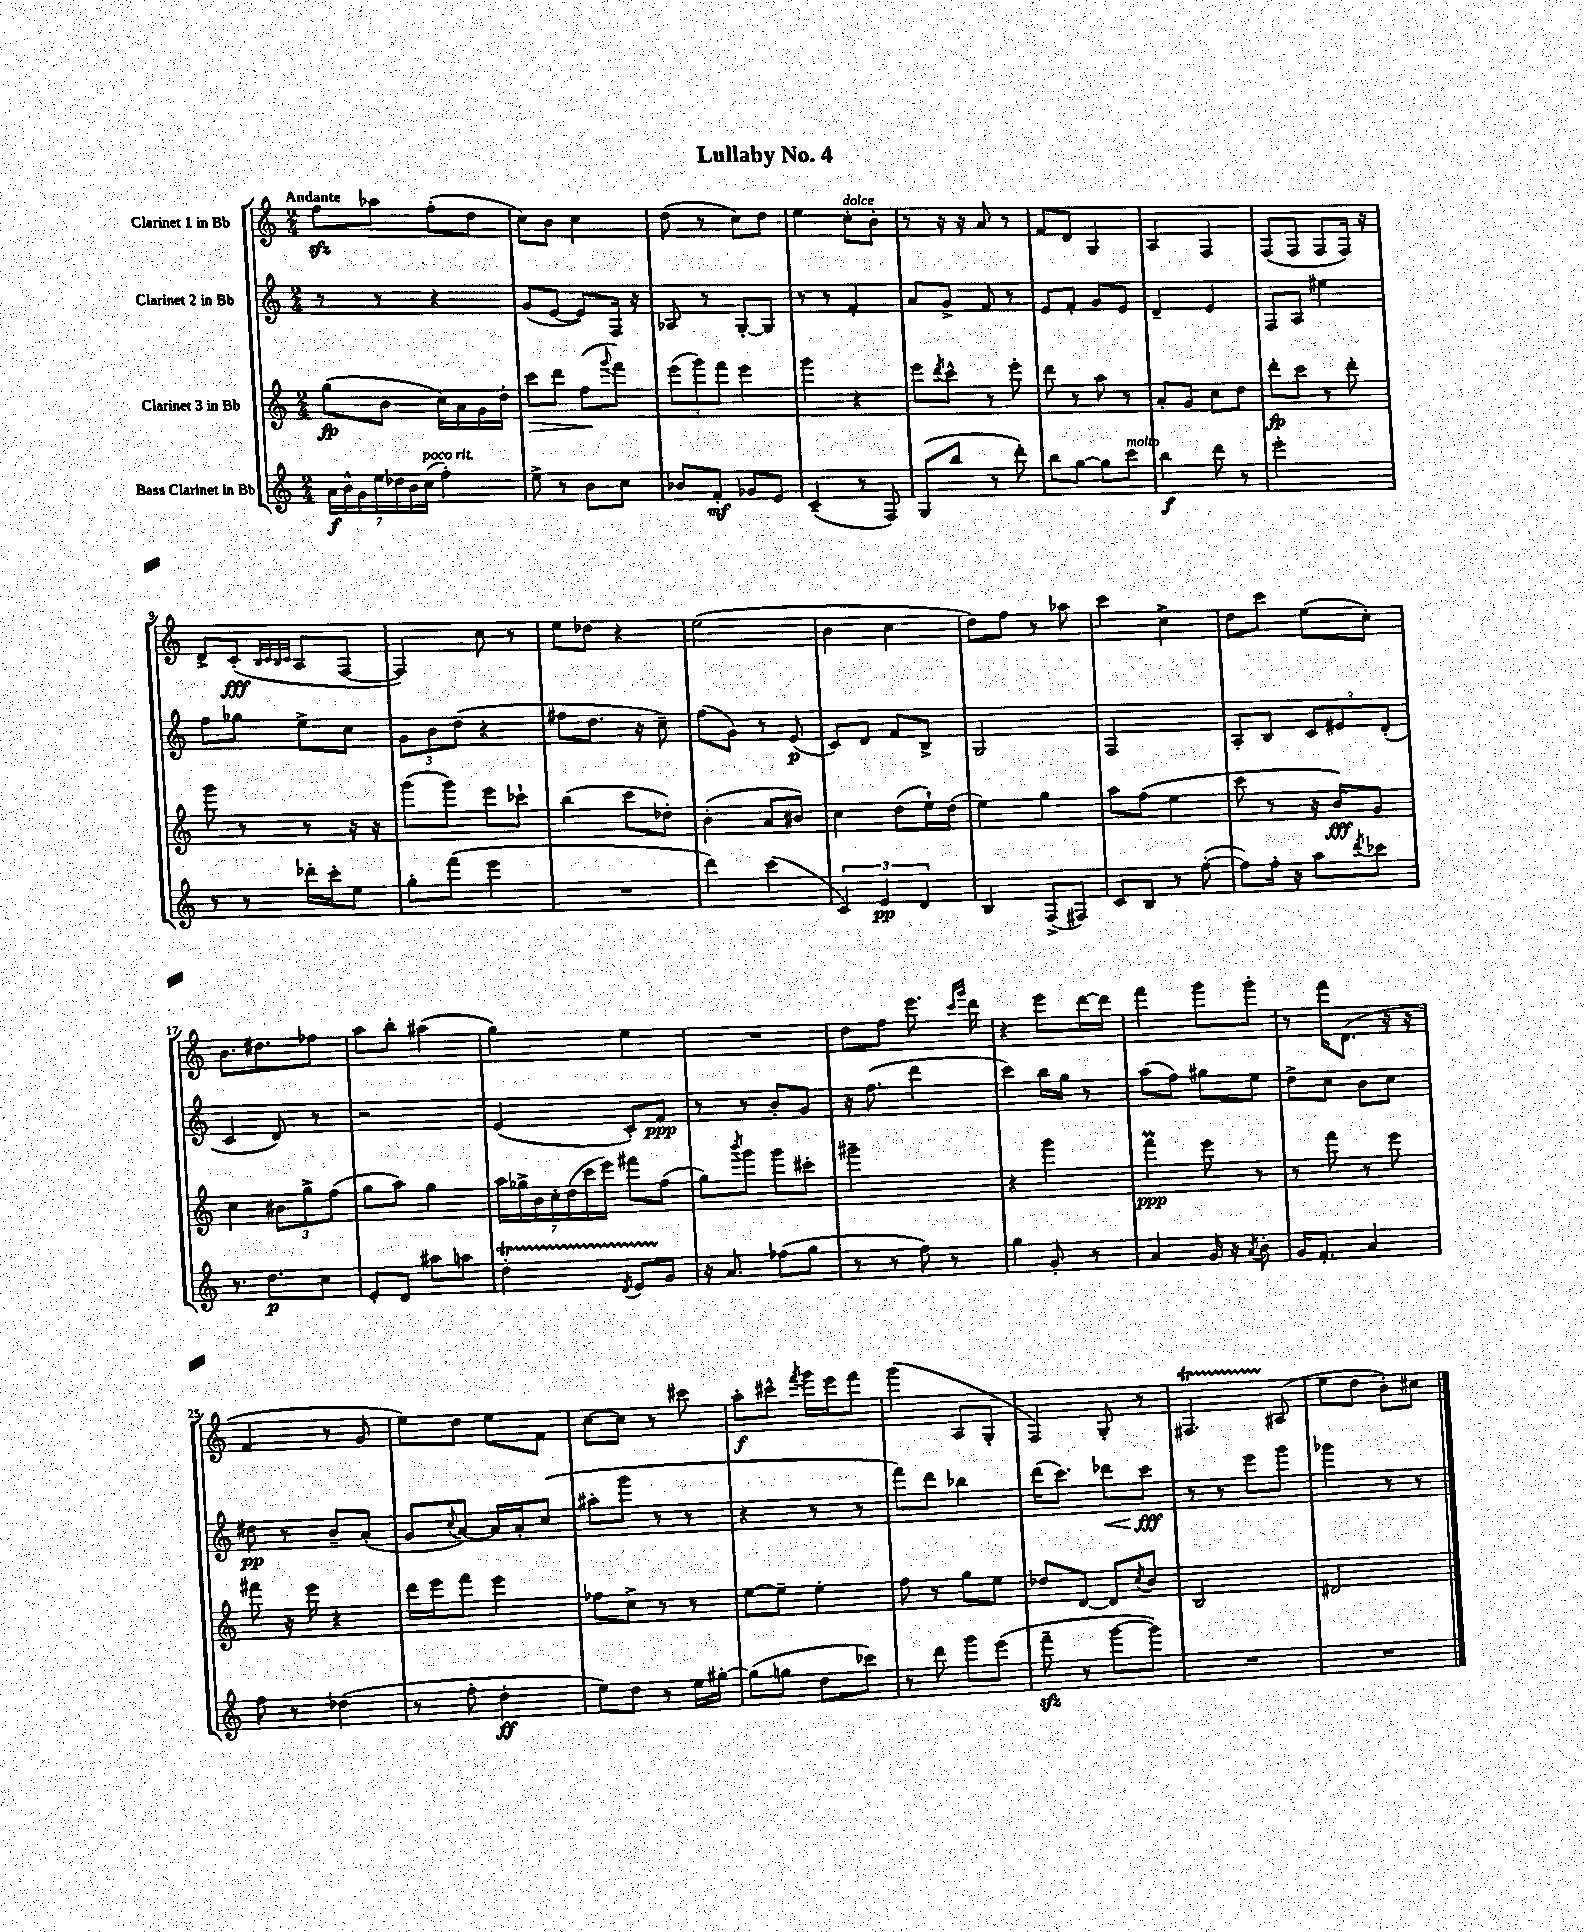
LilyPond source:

\header { title = "Lullaby No. 4" }
<<
\new StaffGroup <<
\new Staff = "s0" \with { instrumentName = "Clarinet 1 in Bb" } {
    \clef treble \key c \major \numericTimeSignature \time 2/4 \tempo "Andante"
    f''8\sfz aes''8 f''8-.( d''8 |
    c''8) b'8 c''4 |
    d''8( r8 c''8) d''8 |
    e''4 c''8-.^\markup { \italic "dolce" } b'8-. |
    r8 r16 r16 a'8 r8 |
    f'8 d'8 g4 |
    a4 f4 |
    f8( f8 f8 f16) r16 |
    d'8-> c'8-.\fff( \grace { b32 c'32 b32 c'32 } a8 f8~ |
    f4) c''8 r8 |
    e''8 des''8 r4 |
    e''2( |
    b'4 c''4 |
    d''8) f''8 r8 aes''8 |
    c'''4 c''4-> |
    d''8 c'''8 e''8( c''8-.) |
    b'8. dis''8. fes''8 |
    a''8 b''8-. ais''4( |
    g''4) e''4 |
    R2 |
    d''8 f''8 e'''8. \grace { c'''16 g'''16 } d'''16 |
    r4 e'''8 d'''16~ d'''16 |
    f'''4 g'''8 g'''8-. |
    r8 f'''16 d'8.( r16 r16 |
    f'4 r8 g'8 |
    e''8) d''8 e''8 f'8 |
    c''8~ c''8 r8 cis'''8 |
    a''8-.\f cis'''8-^ \acciaccatura { f'''8 } g'''16 e'''16 f'''8 |
    g'''4( a8 g8-. |
    f4) g8-. r8 |
    fis4.\startTrillSpan ais8\stopTrillSpan( |
    e''8 d''8 b'8-.) cis''8 \bar "|." |
}
\new Staff = "s1" \with { instrumentName = "Clarinet 2 in Bb" } {
    \clef treble \key c \major \numericTimeSignature \time 2/4
    r8 r8 r4 |
    g'8( e'8~ e'8) f16 r16 |
    aes8 r8 g8~-. g8 |
    r8 r8 f'4-. |
    a'8 g'8-> f'8 r8 |
    e'8 f'8-. g'8 e'8 |
    d'4-- e'4 |
    f8 a8 eis''4 |
    f''8 ges''8 e''8-> c''8 |
    \tuplet 3/2 { g'8 b'8 d''8( } r4 |
    fis''8 d''8. r16 c''8--) |
    f''8( g'8) r8 e'8\p( |
    c'8) d'8 f'8 b8-> |
    g2 |
    f2 |
    a8-. b8 \tuplet 3/2 { c'8 eis'8 d'8-.( } |
    c'4 d'8) r8 |
    r2 |
    e'4( c'8-.) f'8\ppp |
    r8 r8 b'8-. g'8 |
    r16 f''8.( d'''4 |
    c'''4) b''16 g''16 r8 |
    a''8( f''8) gis''8 e''8 |
    d''8-> c''8 b'8 c''8 |
    dis''8\pp r8 b'8-- a'8-.( |
    g'8 \appoggiatura { c''8 } a'8~) a'16 a'16-. c''8( |
    ais''8-. g'''8 r8 r8 |
    r4 r8 r8 |
    f'''8) d'''8 bes''4 |
    d'''16( c'''8.) des'''8\< c'''8\fff\! |
    r8 r8 e'''8 g'''8 |
    ges'''4 r8 r8 \bar "|." |
}
\new Staff = "s2" \with { instrumentName = "Clarinet 3 in Bb" } {
    \clef treble \key c \major \numericTimeSignature \time 2/4
    g''8\fp( b'8 c''16) a'16 g'16 d''16-. |
    c'''8\> d'''8 f''8\!( \appoggiatura { g'''8 } f'''8) |
    \tuplet 3/2 { e'''8( g'''8) f'''8 } e'''4 |
    g'''4 r4 |
    e'''8 \acciaccatura { d'''8 } c'''8-^ r8 e'''8-. |
    d'''8 r8 a''8 r8 |
    a'8-. g'8 c''8 d''8 |
    d'''8-.\fp c'''8 r8 d'''8-. |
    g'''8 r8 r8 r16 r16 |
    g'''8( g'''8) e'''8 ces'''8-! |
    b''4( c'''8 des''8-.) |
    b'4-.( a'8 bis'8) |
    c''4 d''8( e''16-!) d''16( |
    e''4) g''4 |
    a''8 f''8( e''4 |
    c'''8 r8 r16 b'16\fff) g'8 |
    c''4 \tuplet 3/2 { bis'8 g''8-> f''8( } |
    g''8 a''8) g''4 |
    \tuplet 7/4 { a''16 ges''16-> b'16 c''16-. d''16( c'''16 e'''16) } fis'''8 f''8( |
    g''8) \acciaccatura { b'''8 } g'''8 g'''8 cis'''8-. |
    gis'''2-- |
    r4 g'''4 |
    f'''4\prall\ppp e'''8 r8 |
    r8 f'''8 r8 e'''8 |
    fis'''8 r16 e'''16 r4 |
    d'''16 e'''16 f'''8 e'''4 |
    fes''8 c''8-> r8 r8 |
    e''8~ e''8-- e''4-. |
    f''8 r8 g''8 e''8 |
    des''8 d'8~ d'8 \acciaccatura { c''8 } b'8 |
    b2 |
    dis'2 \bar "|." |
}
\new Staff = "s3" \with { instrumentName = "Bass Clarinet in Bb" } {
    \clef treble \key c \major \numericTimeSignature \time 2/4
    \tuplet 7/4 { a'16\f b'16-^ g'16 e''16 des''16 b'16 c''16^\markup { \italic "poco rit." }( } f''4-.) |
    e''8-> r8 b'8 c''8 |
    bes'8 f'8-.\mf ges'8 e'8 |
    c'4--( r8 f8) |
    g8( b''8 r8 d'''8-.) |
    b''8 g''8~ g''8 c'''8^\markup { \italic "molto" } |
    b''4\f d'''8 r8 |
    e'''2-. |
    r8 r8 des'''16-. c'''16-. e''8 |
    g''8-. f'''8( e'''4 |
    R2 |
    d'''4) c'''4( |
    \tuplet 3/2 { c'4) e'4\pp d'4 } |
    b4 f8->( fis8) |
    c'8 b8 r8 f''8~-.( |
    f''8) f''16-. r16 a''8 \acciaccatura { d'''8 } ces'''8 |
    r8. d''8.\p c''8 |
    e'8-. d'8 ais''8 a''8 |
    d''4-.\startTrillSpan \acciaccatura { d'8 } e'8 g'8\stopTrillSpan |
    r16 a'8. fes''8( g''8 |
    r8 r8 f''8) r8 |
    g''4 g'8-. r8 |
    a'4 g'16 r16 \acciaccatura { a'8 } b'8-. |
    g'16 f'8.-. a'4 |
    f''8 r8 des''4( |
    r8 f''8-. d''4-.\ff |
    e''8) d''8 r8 e''16 gis''16~-. |
    gis''8( g''8 d''8 ces'''8) |
    r8 d'''8 g'''8 e'''8( |
    f'''8--\sfz r8 g'''8~ g'''8) |
    R2 |
    R2 \bar "|." |
}
>>
>>
